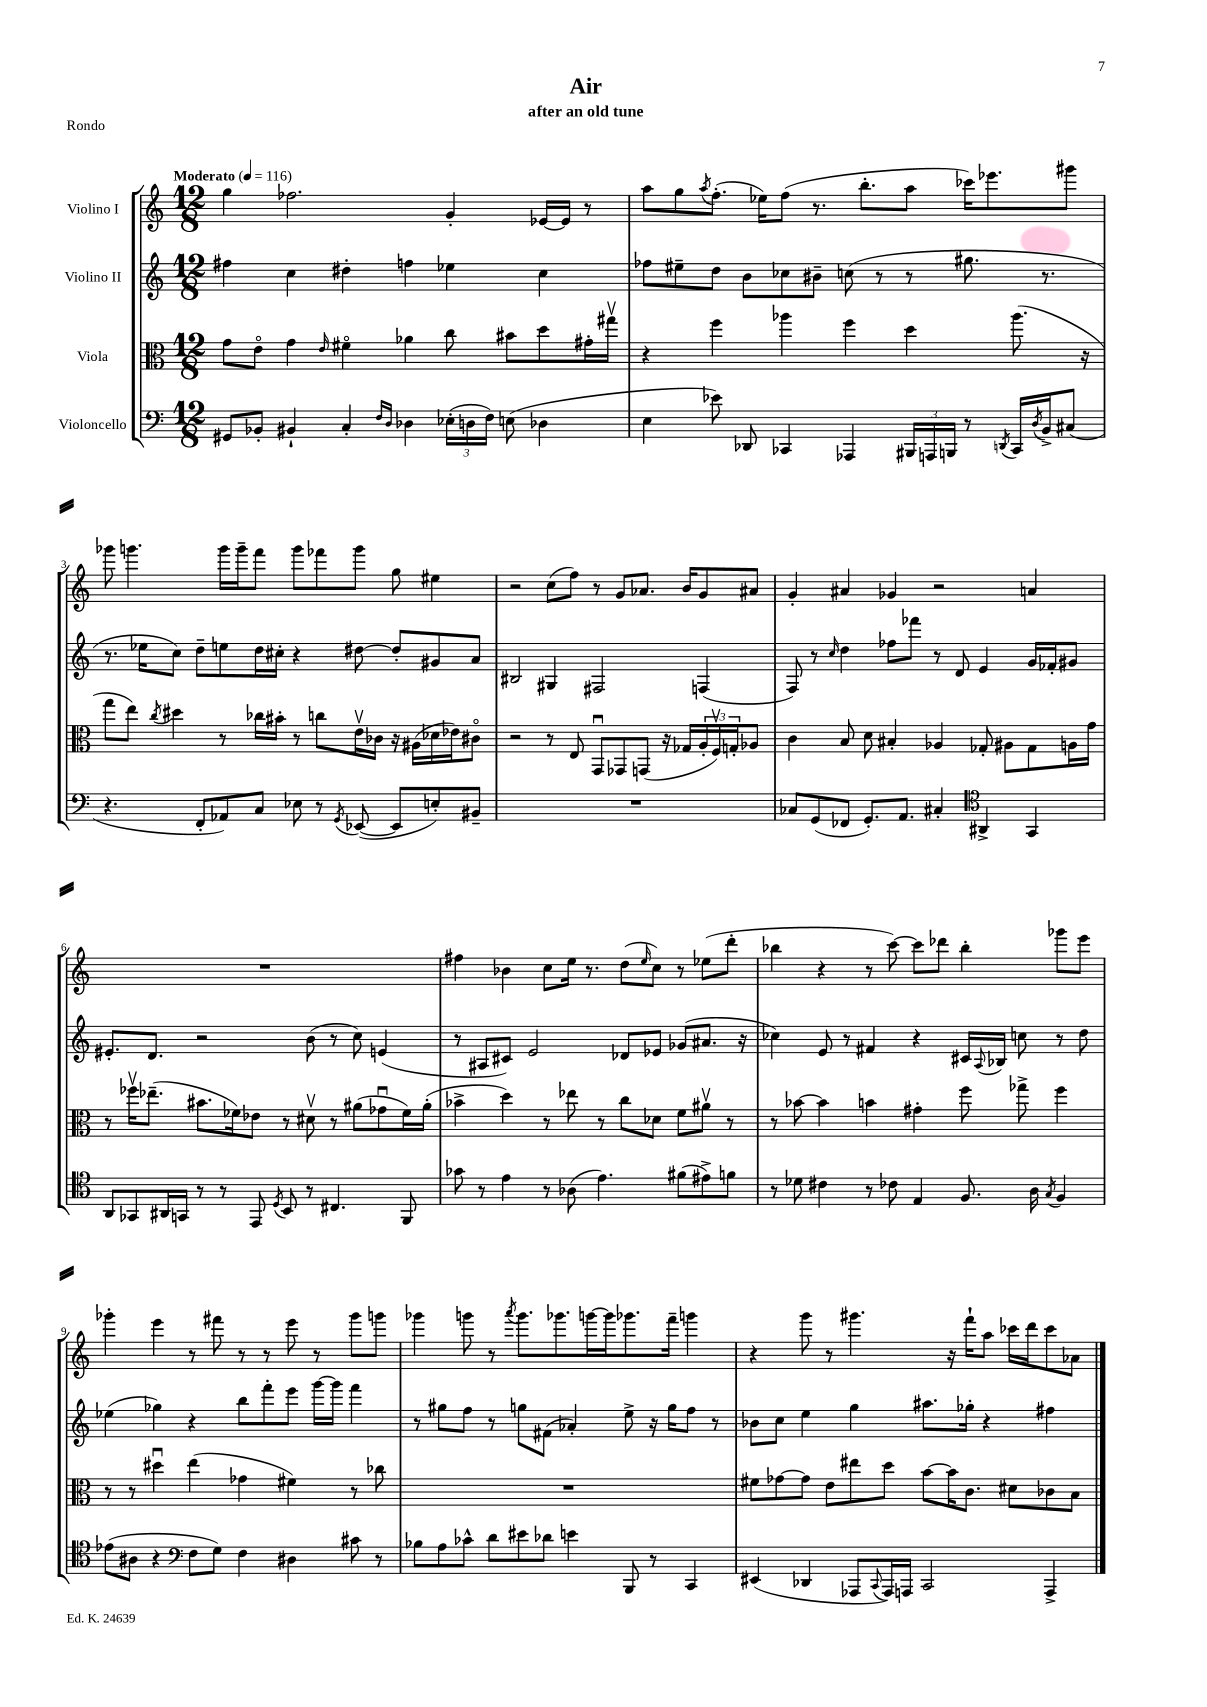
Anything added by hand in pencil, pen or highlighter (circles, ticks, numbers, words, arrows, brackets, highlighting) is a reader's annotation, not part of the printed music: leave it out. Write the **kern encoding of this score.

**kern	**kern	**kern	**kern
*part4	*part3	*part2	*part1
*staff4	*staff3	*staff2	*staff1
*I"Violoncello	*I"Viola	*I"Violino II	*I"Violino I
*clefF4	*clefC3	*clefG2	*clefG2
*k[]	*k[]	*k[]	*k[]
*M12/8	*M12/8	*M12/8	*M12/8
*MM116	*MM116	*MM116	*MM116
=1	=1	=1	=1
!	!	!	!LO:TX:a:B:t=Moderato
8GG#X/L	8g\L	4ff#X\	4gg\
8BB-X'/J	8e\J	.	.
4BB#X`/	4g\	4cc\	2.ff-X\
.	16qqe/	.	.
4C'/	4f#X\	4dd#X'\	.
16qqF/LL	.	.	.
16qqD/JJ	.	.	.
4D-X\	4a-X\	4ffn\	.
(24E-X'\LL	8cc\	4ee-X\	4g'/
24Dn\	.	.	.
24F\JJ)	.	.	.
(8En\	8b#X\L	.	.
4D-X\	8dd\	4cc\	[16e-X/LL
.	.	.	16e-/JJ]
.	16g#X'\L	.	8r
.	16gg#Xv\JJ	.	.
=2	=2	=2	=2
4E\	4r	8ff-X\L	8aa\L
.	.	8ee#X~\	8gg\
.	.	.	8qaa/
8e-X\)	4ff\	8dd\J	(8.ff'\J
8DD-X/	.	8b\L	.
.	.	.	16ee-X\KL)
4CC-X/	4aa-X\	8cc-X\	(8ff\J
.	.	8b#X~\J	8.r
4AAA-X/	4ff\	(8ccn\	.
.	.	.	8.bb'\L
.	.	8r	.
24BBB#X/LL	4dd\	8r	8aa\J
24AAAn/	.	.	.
24BBBn/JJ	.	.	.
8r	.	8.gg#X\	16ccc-X\KL)
.	.	.	8.eee-X\
8qDDn/	.	.	.
16CC-/LL	(8.aa-\	.	.
8qD/	.	.	.
16BB^/J	.	8.r	.
(8C#X/J	.	.	8ggg#X\J
.	16r	.	.
!!LO:LB:g=z
=3	=3	=3	=3
4.r	8gg\L	8.r	8ggg-X\
.	8ee\J)	.	4.gggn\
.	.	16ee-X\KL	.
.	8qcc/	.	.
.	4dd#X\	8cc\J)	.
8FF'/L	.	8dd~\L	.
8AA-X/)	8r	8een\	16ggg\LL
.	.	.	16ggg~\J
8C/J	16cc-X\LL	16dd\L	8fff\J
.	16b#X'\JJ	16cc#X'\JJ	.
8E-X\	8r	4r	8ggg\L
8r	8ccn\L	.	8fff-X\
8qGG/	.	.	.
([8EE-X/	16ev\L	[8dd#X\	8ggg\J
.	16c-X\JJ	.	.
8EE-/L]	16r	8dd#'/L]	8gg\
.	(16A#X\LL	.	.
8En'/)	16d-X\	8g#X/	4ee#X\
.	16e-X\J)	.	.
8BB#X~/J	8c#X\J	8a/J	.
=4	=4	=4	=4
1.r	2r	2B#X/	2r
.	8r	4G#X/	(8cc\L
.	8E/	.	8ff\J)
.	8GGu/L	2F#X/	8r
.	8GG-X/	.	8g/L
.	(8GGn/J	.	8.a-X/J
.	16r	.	.
.	16G-X/LL	.	16b/KL
.	24A'/	(4Fn/	8g/
.	24Fv/)	.	.
.	24Gn'/J	.	.
.	8A-X/J	.	8a#X/J
=5	=5	=5	=5
8C-X/L	4c\	8F/)	4g'/
(8GG/	.	8r	.
.	.	16qqcc/	.
8FF-X/J	8B/	4dd\	4a#X/
8.GG'/L)	8d\	.	.
.	4B#X'/	8ff-X\L	4g-X/
8.AA/J	.	.	.
.	.	8fff-X\J	.
4C#X'/	4A-X/	8r	2r
.	.	8d/	.
*clefC4	*	*	*
4AA#X^/	8G-X'/	4e/	.
.	8A#X\L	.	.
4GG/	8G-\	16g/LL	4an/
.	.	16f-X'/J	.
.	16An\L	8g#X/J	.
.	16g\JJ	.	.
!!LO:LB:g=z
=6	=6	=6	=6
8AA/L	8r	8.e#X'/L	1.r
8GG-X/	16ff-Xv\KL	.	.
.	(8.ee-X~\J	8.d/J	.
16AA#X/L	.	.	.
16GGn/JJ	.	.	.
8r	8.b#X\L	2r	.
8r	.	.	.
.	16f-X\k)	.	.
8EE/	8e-X\J	.	.
8qD/	.	.	.
8BB/	8r	.	.
8r	8d#Xv\	(8b\	.
4.C#X/	8r	8r	.
.	(8a#X\L	8cc\)	.
.	8g-Xu\	(4en/	.
8FF/	16f-\L)	.	.
.	(16a#'\JJ	.	.
=7	=7	=7	=7
8g-X\	4b-X^\	8r	4ff#X\
8r	.	8A#X/L	.
4e\	4dd\)	8c#X/J)	4b-X\
.	.	2e/	.
8r	8r	.	8cc\L
(8A-X\	8ee-X\	.	16ee\Jk
.	.	.	8.r
4.e\)	8r	.	.
.	8cc\L	8d-X/L	(8dd\L
.	.	.	16qqee/
.	8d-X\J	8e-X/J	8cc\J)
(8f#X\L	8f\L	(8g-X/L	8r
8e#X^\)	8a#Xv\J	8.a#X/J	(8ee-X\L
8fn\J	8r	.	8ddd'\J
.	.	16r	.
=8	=8	=8	=8
8r	8r	4cc-X\)	4bb-X\
8d-X\	[8b-X\	.	.
4c#X\	4b-\]	8e/	4r
.	.	8r	.
8r	4bn\	4f#X/	8r
8c-X\	.	.	[8ccc\)
4E/	4g#X'\	4r	8ccc\L]
.	.	.	8ddd-X\J
8.F/	8ff\	16c#X/LL	4bb-'\
.	.	8qqA/	.
.	.	16B-X/JJ	.
.	8gg-X^\	8ccn\	.
16A\	.	.	.
8qG/	.	.	.
4F/	4ff\	8r	8ggg-X\L
.	.	8dd\	8eee\J
!!LO:LB:g=z
=9	=9	=9	=9
(8e-X\L	8r	(4ee-X\	4ggg-X'\
8A#X\J	8r	.	.
4r	4dd#Xu\	4gg-X\)	4eee\
*clefF4	*	*	*
8F\L	(4ee\	4r	8r
8G\J)	.	.	8fff#X\
4F\	4g-X\	8bb\L	8r
.	.	8fff'\	8r
4D#X\	4f#X\)	8eee\J	8eee\
.	.	[16ggg\LL	8r
.	.	16ggg\JJ]	.
8c#X\	8r	4fff\	8ggg-\L
8r	8cc-X\	.	8gggn\J
=10	=10	=10	=10
8B-X\L	1.r	8r	4ggg-X\
8A\	.	8gg#X\L	.
8c-X^^\J	.	8ff\J	8gggn\
8d\L	.	8r	8r
.	.	.	8qaaa/
8e#X\	.	8ggn\L	8.ggg\L
8d-X\J	.	(8f#X\J	.
.	.	.	8.ggg-X\
4en\	.	4a-X'/)	.
.	.	.	[16gggn\L
.	.	.	16ggg\J]
8BBB/	.	8ee^\	8.ggg-X\
8r	.	16r	.
.	.	16gg\KL	16fff~\Jk
4CC/	.	8ff\J	4gggn\
.	.	8r	.
=11	=11	=11	=11
(4EE#X/	8f#X\L	8b-X\L	4r
.	[8g-X\	8cc\J	.
4DD-X/	8g-\J]	4ee\	8ggg\
.	8e\L	.	8r
8AAA-X/L	8ee#X\	4gg\	4.ggg#X\
8qqCC/	.	.	.
16AAA-/L)	8dd\J	.	.
16AAAn/JJ	.	.	.
2CC/	[8b\L	8.aa#X\L	.
.	16b\K]	.	16r
.	8.c\J	16gg-X'\Jk	16fff`\KL
.	.	4r	8aa\J
.	8d#X\L	.	16ccc-X\LL
.	.	.	16ddd\J
4AAA^/	8c-X\	4ff#X\	8ccc-\
.	8B\J	.	8a-X\J
==	==	==	==
*-	*-	*-	*-
